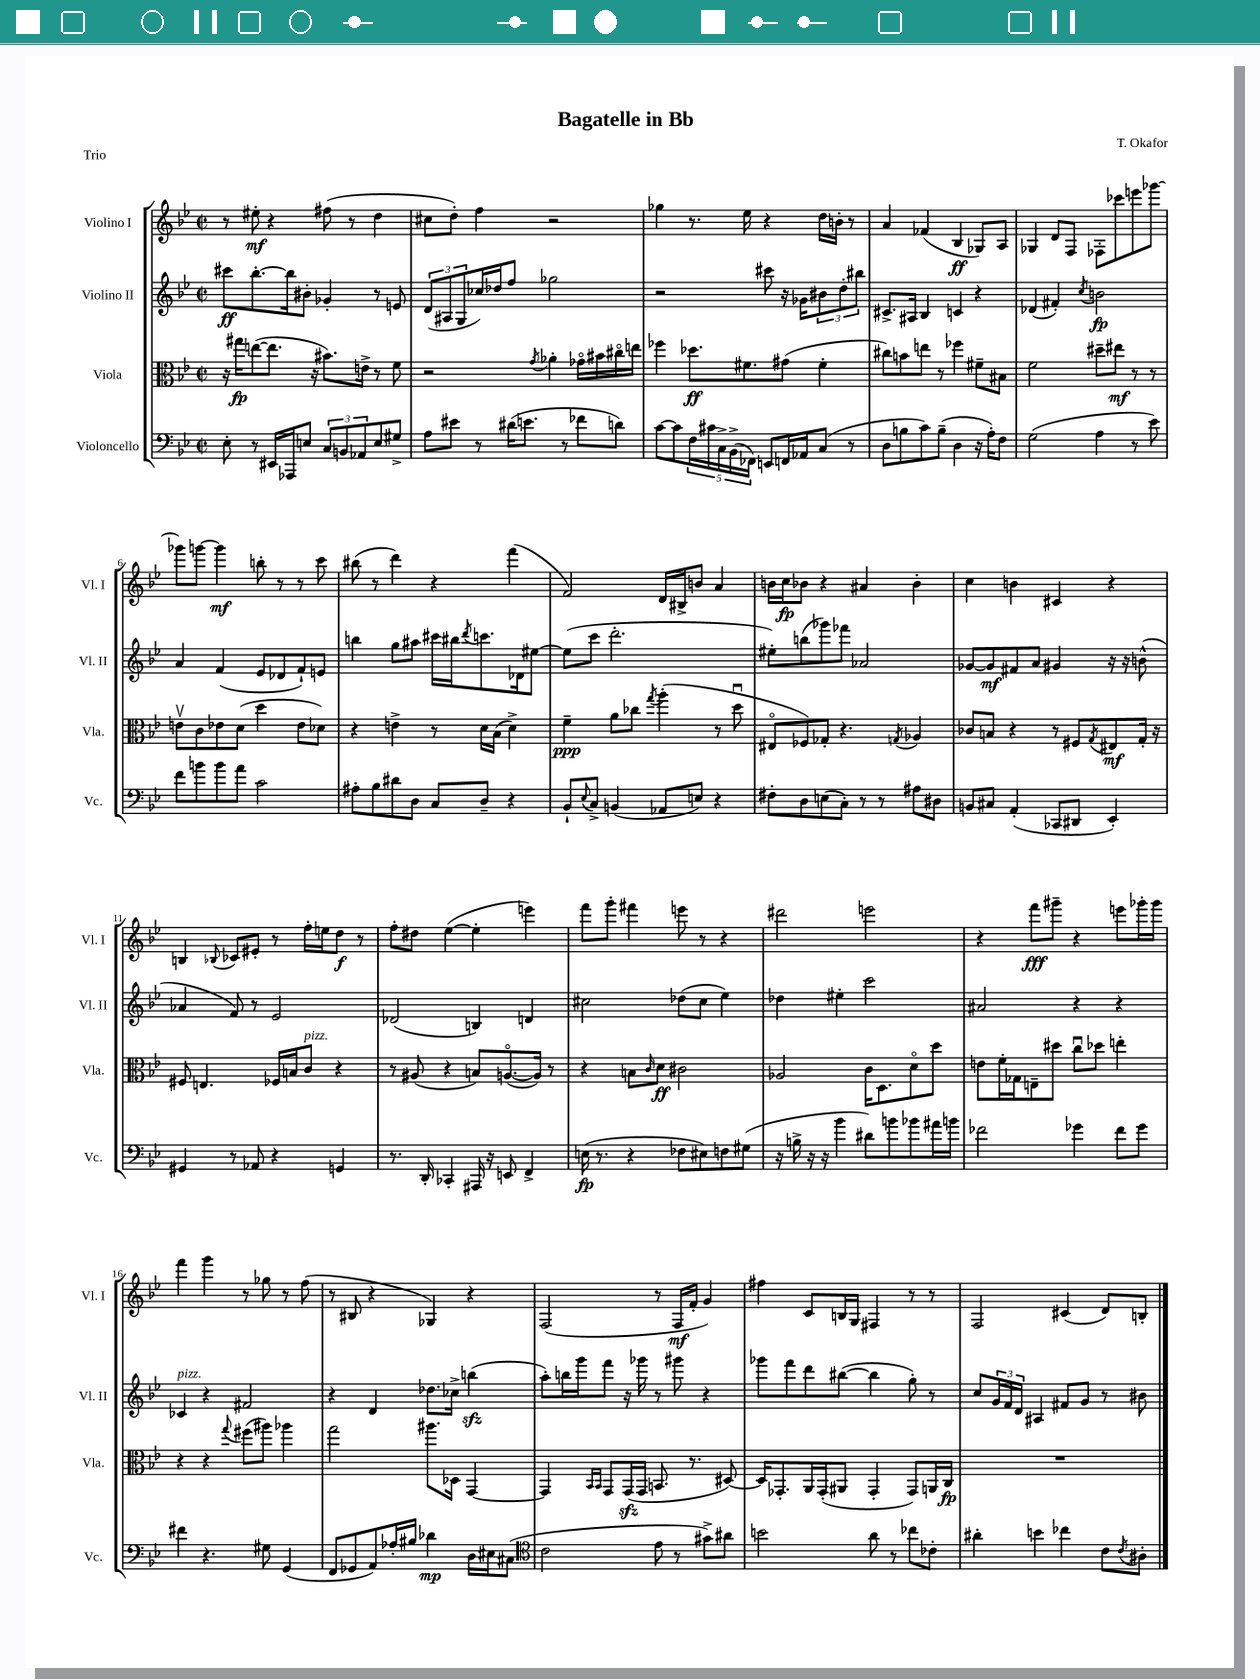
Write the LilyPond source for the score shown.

\header { title = "Bagatelle in Bb" composer = "T. Okafor" piece = "Trio" }
<<
\new StaffGroup <<
\new Staff = "s0" \with { instrumentName = "Violino I" shortInstrumentName = "Vl. I" } {
    \clef treble \key bes \major \defaultTimeSignature \time 2/2
    r8 eis''8-.\mf r4 fis''8( r8 d''4 |
    cis''8 d''8-.) f''4 r2 |
    ges''4 r8. ees''16 r4 d''16 b'16-. r8 |
    a'4 fes'4( bes4\ff ges8) a8 |
    ges4 d'8 f8 fes8-. ces'''8 e'''8 ges'''8~ |
    ges'''8 g'''8~ g'''4\mf b''8-. r8 r8 c'''8 |
    bis''8( r8 d'''4) r4 f'''4( |
    f'2) d'16 bis16-> b'8 a'4 |
    b'16 c''16\fp bes'8 r4 ais'4 bes'4-. |
    c''4 b'4 cis'4 r4 |
    b4 \appoggiatura { bes8 } ces'8 eis'8-. r8 f''16-. e''16 d''8\f r8 |
    f''8-. dis''8 ees''4~( ees''4-. e'''4) |
    f'''8 g'''8-. fis'''4 e'''8 r8 r4 |
    dis'''2 e'''2 |
    r4 f'''8\fff gis'''8-- r4 e'''8 ges'''16-. ges'''16 |
    f'''4 g'''4 r8 ges''8 r8 f''8( |
    r8 bis8 r4 ges4) r4 |
    f2( r8 f16\mf f'16-. g'4) |
    fis''4 c'8 b16 g16 fis4 r8 r8 |
    f2 cis'4( d'8) b8-. \bar "|." |
}
\new Staff = "s1" \with { instrumentName = "Violino II" shortInstrumentName = "Vl. II" } {
    \clef treble \key bes \major \defaultTimeSignature \time 2/2
    cis'''8\ff bes''8.~-. bes''16 bis'8-. ges'4-. r8 e'8 |
    \tuplet 3/2 { d'8( ais8 g8 } ces''16) des''16 f''8 ges''2 |
    r2 cis'''8 r16 ges'16 \tuplet 3/2 { bis'8 d''8-. bis''8 } |
    cis'8.-> ais16 bes4 c'4 r4 |
    des'4( fis'4-.) \acciaccatura { c''8 } b'2\fp |
    a'4 f'4( ees'8 des'8 f'8-!) e'8 |
    b''4 g''8 ais''8 cis'''16 bis''16 \acciaccatura { d'''8 } c'''8. des'16 eis''8~ |
    eis''8( c'''8 d'''2.-. |
    eis''8-.) b''8( ges'''8) fes'''8 aes'2 |
    ges'8~ ges'8\mf fis'8 a'8 gis'4 r16 r16 b'8-^( |
    aes'4 f'8) r8 ees'2 |
    des'2( b4) d'4 |
    cis''2 des''8( cis''8 ees''4) |
    des''4 eis''4-. c'''2 |
    ais'2 r4 r4 |
    ces'4^\markup { \italic "pizz." } r4 fis'2 |
    r4 d'4 des''8. ces''16-> b''4\sfz( |
    a''8-.) b''16 g'''16 f'''8 r16 ges'''16 r8 gis'''8 r4 |
    ges'''8 f'''8 d'''8 bis''8~( bis''4 g''8-.) r8 |
    c''8 \tuplet 3/2 { g'16 f'16 d'16 } ais4 fis'8 g'8 r8 bis'8 \bar "|." |
}
\new Staff = "s2" \with { instrumentName = "Viola" shortInstrumentName = "Vla." } {
    \clef alto \key bes \major \defaultTimeSignature \time 2/2
    r16 gis''16\fp e''8~( e''8. r16 bis'8.) e'16-> r8 f'8 |
    r2 \acciaccatura { g'8 } aes'4-. ges'16\flageolet bis'16 cis''16\flageolet e''16 |
    fes''4 des''8.\ff fis'8. gis'8( fis'4-. |
    cis''8) b'8 e''8 r8 fes''4 fis'8-- bis8 |
    f'2 dis''8-- eis''8\mf r8 r8 |
    e'8\upbow c'8 ees'8 d'8( d''4 ees'8 des'8) |
    r4 e'4-> r8 d'16 bes16( d'4->) |
    f'4--\ppp a'8 ces''8 \acciaccatura { g''8 } a''4-.( r8 d''8\downbow |
    eis8\flageolet fes8) ges8-. r4. \acciaccatura { g8 } aes4 |
    ces'8 b8 r4 r8 fis8 \acciaccatura { g8 } eis8\mf g16-. r16 |
    fis8 e4. fes16 b16 c'8^\markup { \italic "pizz." } r4 |
    r8 ais8( r4 b8) a8.~\flageolet( a16) r8 |
    r4 b8 \grace { c'16 } d'8\ff cis'2 |
    aes2 c'16 d8. d'8\flageolet d''8 |
    e'8 f'16-. ges16 e8-- dis''8 c''8\downbow des''8 e''4-. |
    r4 r4 \appoggiatura { g''8 } fis''8( ais''8) aes''4 |
    g''2 ais''8. des16 g,4~ |
    g,4 \grace { bes,16 bes,16 } g,8 g,16\sfz( g,16 b,8. r8. dis8~) |
    dis16 ges,8.-. a,16 ges,16-.( ais,8 ges,4-. ges,8) a,16 c16\fp |
    R1 \bar "|." |
}
\new Staff = "s3" \with { instrumentName = "Violoncello" shortInstrumentName = "Vc." } {
    \clef bass \key bes \major \defaultTimeSignature \time 2/2
    ees8-. r8 eis,16 aes,,16 e8 \tuplet 3/2 { c8 b,8 aes,8 } e8 gis8-> |
    a8 eis'8 r8 dis'16( e'8. r8 fes'8 d'8) |
    c'8~ c'8 \tuplet 5/4 { f16 cis'16 c16-> bes,16->( fes,16) } e,8 f,16 aes,16 c8( r8 |
    d8 b8 c'8) b8--( d4 r16 a16-.) f8 |
    g2( a4 r8 ees'8) |
    f'8 b'8 b'8 a'8 c'2 |
    ais8-. bes8 dis'8 d8 c8 d8-- r4 |
    bes,8-! \appoggiatura { ees8 } c8-> b,4( aes,8 e8) r4 |
    fis8-. d8 e8( c8-.) r8 r8 ais8 dis8 |
    b,8 cis8 a,4-.( ces,8 dis,8 ees,4-.) |
    gis,4 r8 aes,8 r4 g,4 |
    r8. d,16-. ces,4-. ais,,16 r16 e,8 f,4-> |
    e16\fp( r8. r4 fes8 eis8) f8 gis8( |
    r16 b16-> r16 r16 bes'4 dis'8) b'8 bes'8 ais'16 b'16 |
    fes'2 ges'4 fes'8 ges'8 |
    fis'4 r4. gis8 g,4( |
    f,8 ges,8 a,8) aes16-. bis16 des'4\mp d16 eis16 cis8( |
    \clef tenor c'2 ees'8 r8 gis'8->) ais'8 |
    b'2 a'8 r8 ces''8 ces'8-. |
    ais'4-. b'4 ces''4 c'8 \acciaccatura { c'8 } ais8-. \bar "|." |
}
>>
>>
